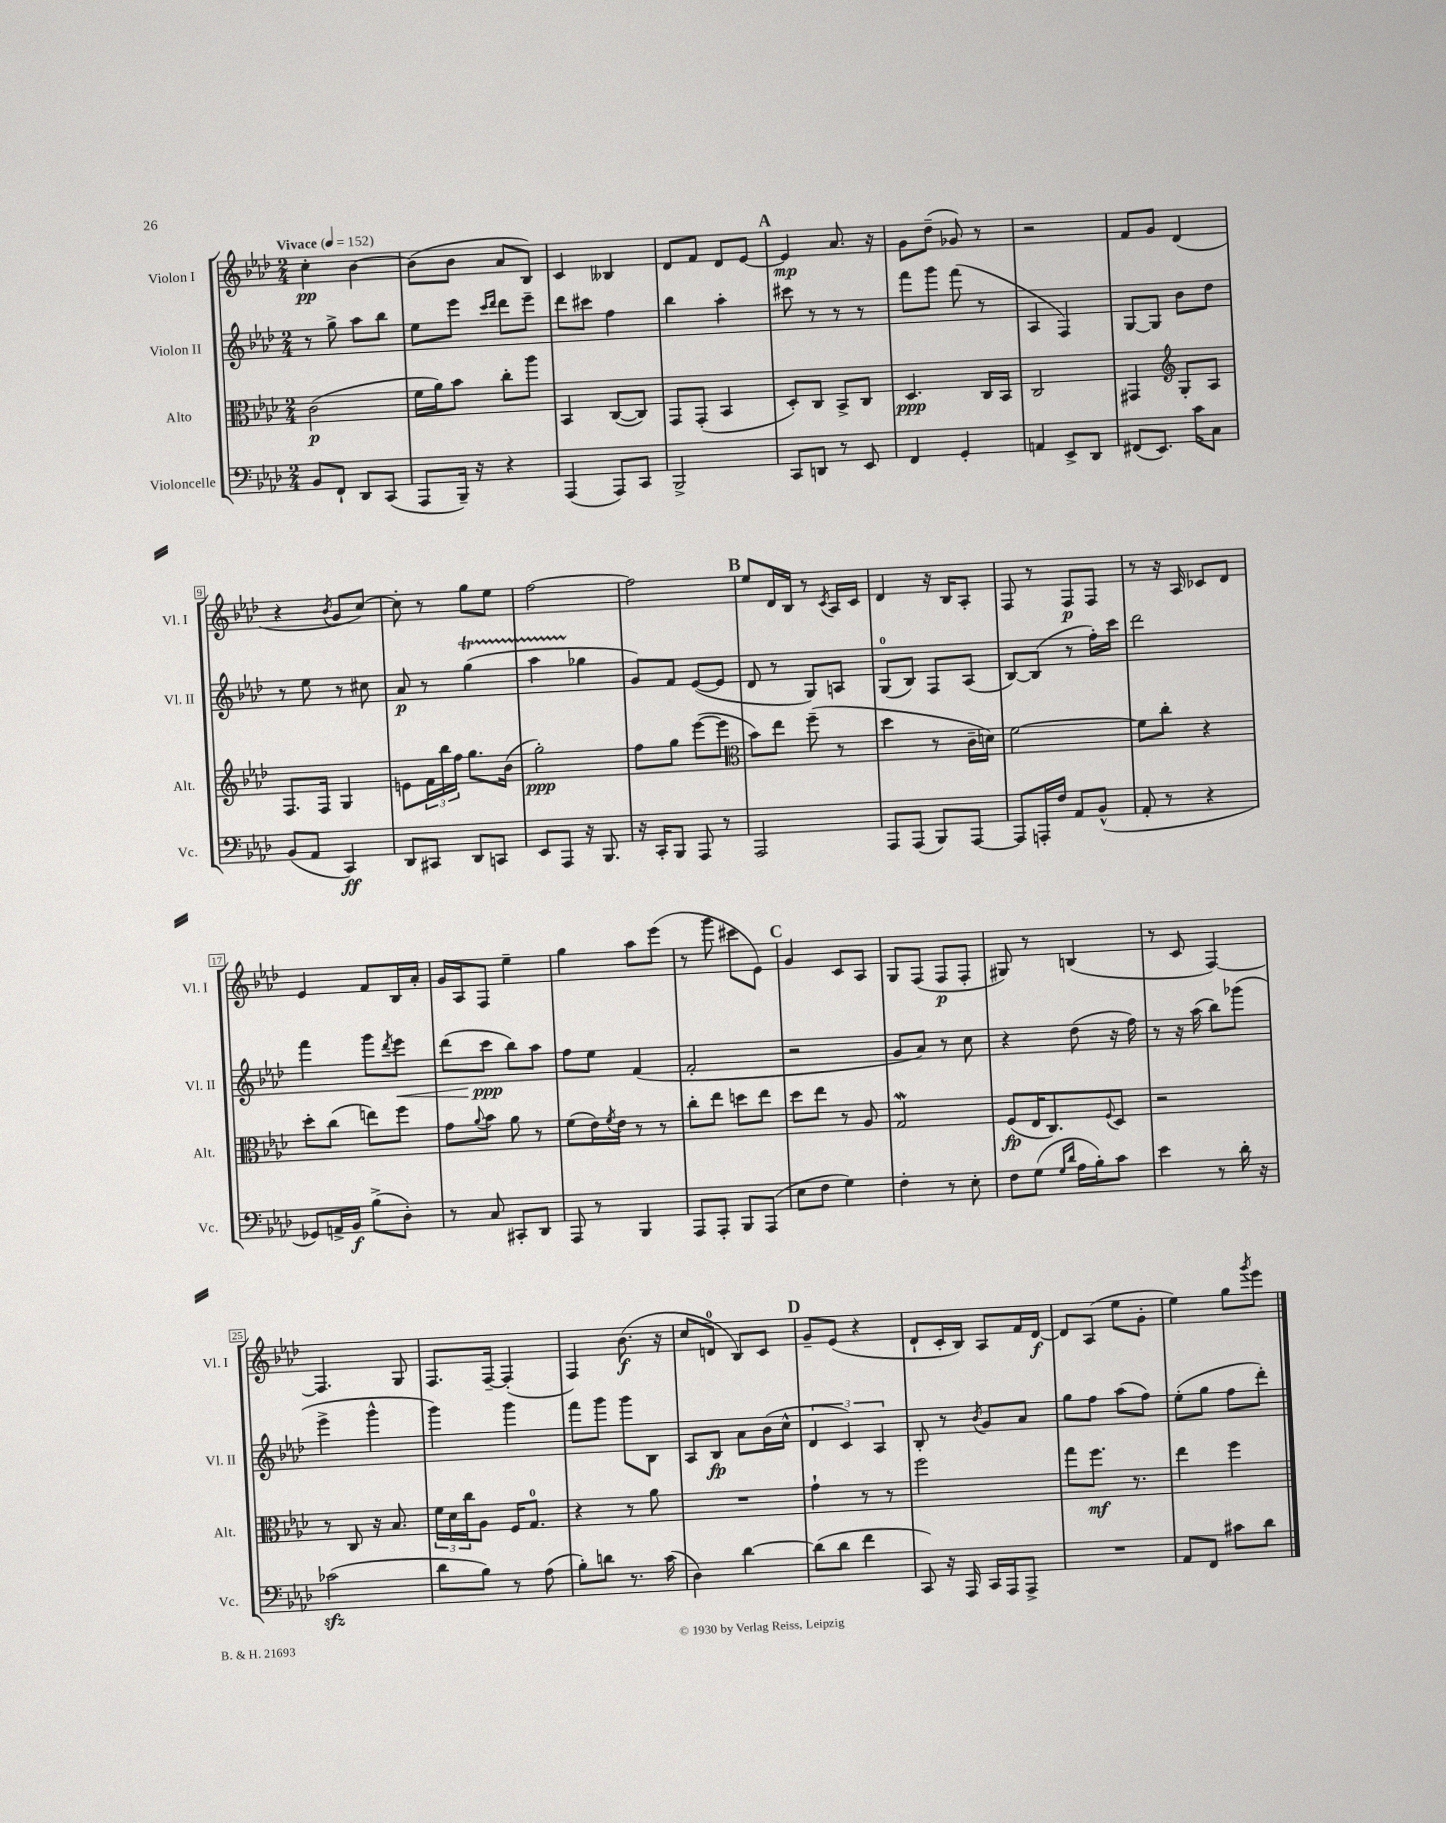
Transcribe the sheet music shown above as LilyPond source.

<<
\new StaffGroup <<
\new Staff = "s0" \with { instrumentName = "Violon I" shortInstrumentName = "Vl. I" } {
    \clef treble \key aes \major \numericTimeSignature \time 2/4 \tempo "Vivace" 4 = 152
    c''4-.\pp bes'4~ |
    bes'8( bes'8 aes'8 bes8) |
    c'4 beses4 |
    des'8 f'8 des'8 ees'8~ |
    \mark \markup { \bold "A" } ees'4\mp aes'8. r16 |
    g'8 des''8--( ges'8) r8 |
    r2 |
    f'8 g'8 des'4( |
    r4 \acciaccatura { bes'8 } g'8 c''8~) |
    c''8-. r8 g''8 ees''8 |
    f''2~ |
    f''2 |
    \mark \markup { \bold "B" } ees''8 des'16 bes16 r8 \acciaccatura { c'8 } aes16 c'16 |
    des'4 r16 bes16 aes8-. |
    f8 r8 f8\p f8 |
    r8 r16 aes16 ces'8 des'8 |
    ees'4 f'8 bes16 aes'16-. |
    g'16 aes16 f8 ees''4-- |
    g''4 aes''8 ees'''8( |
    r8 g'''8 cis'''8 ees'8) |
    \mark \markup { \bold "C" } g'4 c'8 aes8 |
    g8 f8( f8\p f8-. |
    gis8) r8 b4( |
    r8 c'8 f4~) |
    f4. g8 |
    f8. f16~-- f4-.( |
    f4) bes'8.\f( r16 |
    c''8 d'8-0 bes8) c'8 |
    \mark \markup { \bold "D" } g'8-- ees'8( r4 |
    des'8-! c'16-. bes16) aes8 f'16 des'16~\f |
    des'8 aes8( ees''8 g'8-. |
    ees''4) g''8 \acciaccatura { g'''8 } ees'''8 \bar "|." |
}
\new Staff = "s1" \with { instrumentName = "Violon II" shortInstrumentName = "Vl. II" } {
    \clef treble \key aes \major \numericTimeSignature \time 2/4
    r8 g''8-> aes''8 bes''8 |
    ees''8 ees'''8 \grace { c'''16 des'''16 } des'''8 ees'''8-- |
    des'''8 cis'''8 f''4 |
    bes''4 aes''4-. |
    \mark \markup { \bold "A" } cis'''8 r8 r8 r8 |
    f'''8 g'''8 f'''8( r8 |
    aes4 f4) |
    g8~ g8 bes'8 des''8 |
    r8 ees''8 r8 cis''8 |
    aes'8\p r8 g''4\startTrillSpan( |
    aes''4 ges''4\stopTrillSpan |
    g'8) f'8 ees'8~( ees'8 |
    \mark \markup { \bold "B" } des'8 r8 g8) a8 |
    g8-0( bes8) f8 aes8( |
    bes8~) bes8( r8 f''16-.) c'''16 |
    des'''2 |
    f'''4 g'''8 \acciaccatura { des'''8 } ees'''8\< |
    des'''8( c'''8\ppp\! bes''8) aes''8 |
    f''8 ees''8 f'4( |
    f'2-. |
    \mark \markup { \bold "C" } r2 |
    g'8 aes'8) r8 c''8 |
    r4 des''8( r16 f''16) |
    r8 r16 aes''16( bes''8) ges'''8( |
    ees'''4-> g'''4-^ |
    g'''4) g'''4 |
    f'''8 g'''8 g'''8 bes8 |
    aes8 bes8\fp aes'8 bes'16( c''16-^ |
    \mark \markup { \bold "D" } \tuplet 3/2 { des'4 c'4) aes4 } |
    bes8-. r8 \acciaccatura { bes'8 } g'8 aes'8 |
    g''8 f''8 aes''8( f''8) |
    ees''8-.( g''8 f''8 des'''8-.) \bar "|." |
}
\new Staff = "s2" \with { instrumentName = "Alto" shortInstrumentName = "Alt." } {
    \clef alto \key aes \major \numericTimeSignature \time 2/4
    c'2\p( |
    f'16 aes'16) bes'8 c''8-. aes''8 |
    bes,4 c8~( c8) |
    g,8 g,8-.( bes,4 |
    \mark \markup { \bold "A" } des8-.) c8 bes,8-> c8 |
    des4.\ppp c16 bes,16 |
    c2 |
    gis,4 \clef treble g8-. aes8 |
    f8. f16 g4 |
    e'8 \tuplet 3/2 { f'16 bes''16 f''16 } g''8. bes'16( |
    g''2-.\ppp) |
    f''8 g''8 ees'''8~( ees'''8 |
    \mark \markup { \bold "B" } \clef alto bes'8) ees''8 f''8--( r8 |
    des''4 r8 c'16-- d'16) |
    f'2~ |
    f'8 c''8-. r4 |
    des''8-. c''8( e''8) f''8 |
    g'8 \appoggiatura { aes'8 } bes'8 aes'8 r8 |
    f'8( ees'16) \acciaccatura { f'8 } ees'16 r8 r8 |
    c''8-. ees''8 d''8 ees''8 |
    \mark \markup { \bold "C" } des''8 ees''8 r8 aes8 |
    g2\mordent |
    f8\fp( ees16 c8.) \appoggiatura { f8 } des8 |
    r2 |
    r8 c8 r16 bes8. |
    \tuplet 3/2 { f'16 des'16 c''16 } aes8 f16 g8.-0 |
    r4 r8 aes'8 |
    R2 |
    \mark \markup { \bold "D" } g'4-! r8 r8 |
    f''2 |
    g''8 f''8.\mf r8. |
    ees''4 f''4 \bar "|." |
}
\new Staff = "s3" \with { instrumentName = "Violoncelle" shortInstrumentName = "Vc." } {
    \clef bass \key aes \major \numericTimeSignature \time 2/4
    bes,8 f,8-! des,8 c,8( |
    aes,,8 bes,,16--) r16 r4 |
    aes,,4( aes,,8) c,8 |
    bes,,2-> |
    \mark \markup { \bold "A" } c,8 d,8 r8 ees,8 |
    f,4 g,4-. |
    a,4 ees,8-> des,8 |
    fis,8( ees,8.) c'16 c8 |
    bes,8( aes,8 c,4\ff) |
    des,8 cis,8 des,8 c,8 |
    ees,8 aes,,8 r16 bes,,8. |
    r16 c,16-. bes,,8 aes,,8 r8 |
    \mark \markup { \bold "B" } aes,,2 |
    aes,,8 aes,,8( bes,,8) aes,,8~ |
    aes,,8 a,,16-. f16 aes,8 bes,8-^( |
    aes,8-. r8 r4 |
    ges,8) a,16-> bes,16\f bes8->( des8-.) |
    r8 c8 cis,8-. des,8 |
    aes,,8 r8 bes,,4 |
    aes,,8 aes,,8-. bes,,8 aes,,8( |
    \mark \markup { \bold "C" } ees8 f8 g4) |
    f4-. r8 ees8-. |
    f8 g8( \grace { g16 des'16 } aes16 bes16-.) c'8 |
    ees'4 r8 des'16-. r16 |
    ces'2\sfz( |
    des'8 bes8) r8 aes8( |
    bes8-.) d'8 r8. c'16( |
    des4) des'4~ |
    \mark \markup { \bold "D" } des'8( des'8 f'4 |
    c,8) r16 aes,,16 c,16 aes,,16 aes,,8-> |
    R2 |
    aes,8 f,8 cis'8 des'8 \bar "|." |
}
>>
>>
\layout { \context { \Score \override BarNumber.stencil = #(make-stencil-boxer 0.1 0.3 ly:text-interface::print) } }
